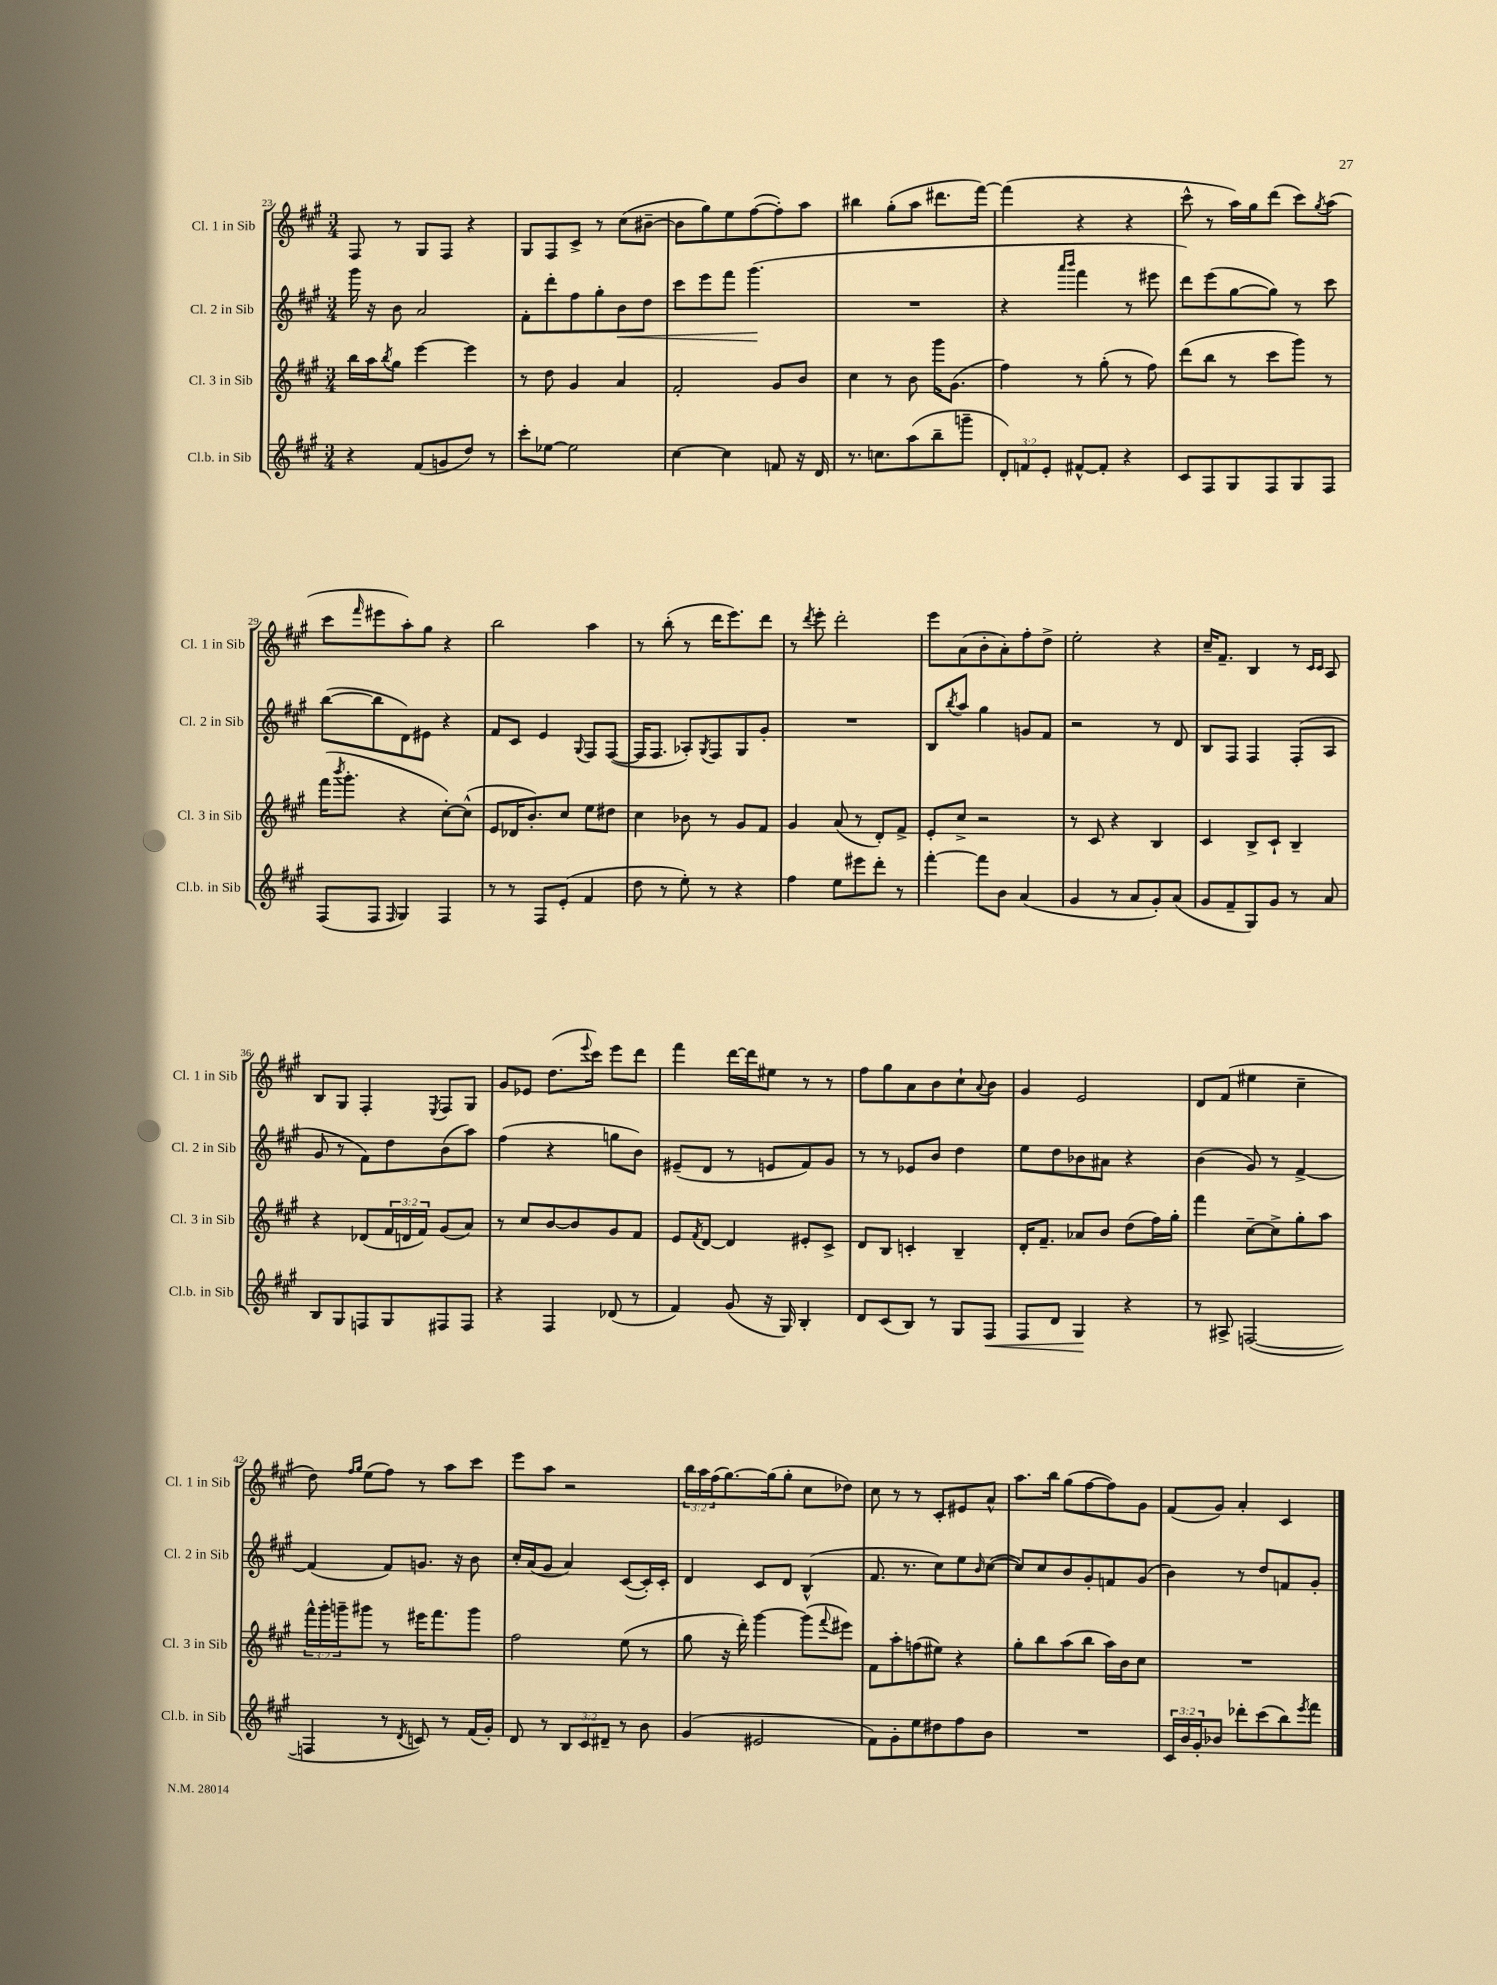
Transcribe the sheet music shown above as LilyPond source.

<<
\new StaffGroup <<
\new Staff = "s0" \with { instrumentName = "Cl. 1 in Sib" shortInstrumentName = "Cl. 1 in Sib" } {
    \clef treble \key a \major \numericTimeSignature \time 3/4 \override Staff.TupletNumber.text = #tuplet-number::calc-fraction-text
    fis8 r8 gis8 fis8 r4 |
    gis8 fis8 cis'8-> r8 cis''8( bis'8~-- |
    bis'8 gis''8) e''8 fis''8~( fis''8-.) a''8 |
    bis''4 gis''8-.( a''8 dis'''8. fis'''16~) |
    fis'''4( r4 r4 |
    cis'''8-^ r8 a''16) gis''16 d'''8( cis'''8) \acciaccatura { gis''8 } a''8( |
    cis'''8 \grace { fis'''16 } eis'''8 a''8-.) gis''8 r4 |
    b''2 a''4 |
    r8 b''8-.( r8 d'''16 e'''8.) d'''8 |
    r8 \acciaccatura { d'''8 } e'''8-. d'''2-. |
    e'''8 a'8( b'8-. a'8-.) fis''8-. d''8-> |
    e''2-. r4 |
    cis''16-- fis'8.-- b4 r8 \grace { cis'16 cis'16 } a8 |
    b8 gis8 fis4-. \acciaccatura { e8 } fis8 gis8 |
    gis'8 ees'8 d''8.( \appoggiatura { e'''8 } cis'''16) e'''8 d'''8 |
    fis'''4 d'''16~ d'''16 eis''8 r8 r8 |
    fis''8 gis''8 a'8 b'8 cis''8-! \appoggiatura { a'8 } b'8 |
    gis'4 e'2 |
    d'8 fis'8( eis''4 cis''4-- |
    d''8) \grace { fis''16 gis''16 } e''8( fis''8) r8 a''8 cis'''8 |
    e'''8 a''8 r2 |
    \tuplet 3/2 { b''16 a''16 fis''16( } gis''8.~) gis''16( gis''8-. cis''8 des''8) |
    cis''8 r8 r8 cis'8-. eis'8 a'8-^ |
    a''8. b''16 gis''8( fis''8~ fis''8) gis'8 |
    fis'8( gis'8) a'4-. cis'4 \bar "|." |
}
\new Staff = "s1" \with { instrumentName = "Cl. 2 in Sib" shortInstrumentName = "Cl. 2 in Sib" } {
    \clef treble \key a \major \numericTimeSignature \time 3/4
    gis'''16 r16 b'8 a'2 |
    fis'8-. d'''8-. fis''8 gis''8-. b'8\< d''8 |
    cis'''8 e'''8 fis'''8 gis'''4.\!( |
    R2. |
    r4 \grace { a'''16 b'''16 } fis'''4 r8 eis'''8 |
    d'''8) e'''8( gis''8~ gis''8) r8 cis'''8 |
    b''8~( b''8 d'8) eis'8 r4 |
    fis'8 cis'8 e'4 \appoggiatura { gis8 } fis8 fis8~( |
    fis16 fis8. aes8-.) \acciaccatura { gis8 } fis8 gis8 gis'8-. |
    R2. |
    b8 \acciaccatura { b''8 } a''8 gis''4 g'8 fis'8 |
    r2 r8 d'8 |
    b8 fis8 fis4 fis8-.( a8 |
    gis'8 r8 fis'8) d''8 b'8( a''8) |
    fis''4( r4 g''8 b'8) |
    eis'8--( d'8 r8 e'8 fis'8) gis'8 |
    r8 r8 ees'8 b'8 d''4 |
    e''8 d''8 bes'8 ais'8 r4 |
    b'4( gis'8) r8 fis'4~-> |
    fis'4( fis'8) g'8. r16 b'8 |
    cis''16-. a'16( gis'8 a'4) cis'8~( cis'16-.) cis'16-. |
    d'4 cis'8 d'8 b4-^( |
    fis'8. r8. cis''8) e''8 \grace { b'16 } cis''8~( |
    cis''8) cis''8 b'8 gis'8-. f'8 gis'8( |
    b'4) r8 d''8 f'8 gis'8-. \bar "|." |
}
\new Staff = "s2" \with { instrumentName = "Cl. 3 in Sib" shortInstrumentName = "Cl. 3 in Sib" } {
    \clef treble \key a \major \numericTimeSignature \time 3/4 \override Staff.TupletNumber.text = #tuplet-number::calc-fraction-text
    b''16 a''16 \acciaccatura { b''8 } gis''8 e'''4~ e'''4 |
    r8 d''8 gis'4 a'4 |
    fis'2-. gis'8 b'8 |
    cis''4 r8 b'8 gis'''16 gis'8.( |
    fis''4) r8 gis''8-.( r8 fis''8) |
    d'''8( b''8 r8 cis'''8 gis'''8) r8 |
    fis'''16( \acciaccatura { b'''8 } gis'''8.-. r4 cis''8~-.) cis''8-^( |
    e'8 des'16 b'8.-.) cis''8 e''8 dis''8 |
    cis''4 bes'8 r8 gis'8 fis'8 |
    gis'4 a'8( r8 d'8-.) fis'8-> |
    e'8-. cis''8-> r2 |
    r8 cis'8 r4 b4 |
    cis'4 b8-> cis'8-! b4-- |
    r4 des'8( \tuplet 3/2 { fis'16 d'16 fis'16) } gis'8( a'8) |
    r8 cis''8 b'8~ b'8 gis'8 fis'8 |
    e'8 \acciaccatura { fis'8 } d'8~ d'4 eis'8-. cis'8-> |
    d'8 b8 c'4-. b4-- |
    d'16-. fis'8.-- aes'8 b'8 d''8( fis''16) gis''16-. |
    fis'''4 cis''8~-- cis''8-> gis''8-. a''8 |
    \tuplet 3/2 { fis'''16-^ gis'''16-. g'''16-- } gis'''8 r8 eis'''16 fis'''8. gis'''8 |
    fis''2 e''8( r8 |
    gis''8 r16 d'''16-.) gis'''4~ gis'''8( \appoggiatura { fis'''8 } eis'''8) |
    fis'8 a''8-. f''8( eis''8) r4 |
    gis''8-. b''8 a''8( b''8 a''16) b'16 cis''8 |
    R2. \bar "|." |
}
\new Staff = "s3" \with { instrumentName = "Cl.b. in Sib" shortInstrumentName = "Cl.b. in Sib" } {
    \clef treble \key a \major \numericTimeSignature \time 3/4 \override Staff.TupletNumber.text = #tuplet-number::calc-fraction-text
    r4 fis'8( g'8 d''8) r8 |
    cis'''8-. ees''8~ ees''2 |
    cis''4~ cis''4 f'8 r16 d'16 |
    r8. c''8. a''8( b''8-- g'''8-- |
    \tuplet 3/2 { d'8-.) f'8 e'8-. } fis'8~-^ fis'8-. r4 |
    cis'8 fis8 gis8 fis8 gis8 fis8 |
    fis8( fis8 \grace { fis16 } gis4) fis4 |
    r8 r8 fis8 e'8-.( fis'4 |
    d''8 r8 e''8-.) r8 r4 |
    fis''4 e''8 eis'''8 d'''8-. r8 |
    fis'''4~-. fis'''8 b'8 a'4( |
    gis'4 r8 a'8 gis'8-.) a'8( |
    gis'8 fis'8-- gis8) gis'8 r8 a'8 |
    b8 gis8 f8 gis8 fis8 fis8 |
    r4 fis4 des'8( r8 |
    fis'4) gis'8( r16 gis16) b4-. |
    d'8 cis'8( b8) r8 gis8 fis8\< |
    fis8 d'8 gis4\! r4 |
    r8 ais8-> f2~( |
    f4 r8 \acciaccatura { d'8 } c'8) r8 fis'16( gis'16-.) |
    d'8 r8 \tuplet 3/2 { b8 cis'8 dis'8-- } r8 b'8 |
    gis'4( eis'2 |
    fis'8) gis'8-. e''8 dis''8 fis''8 b'8 |
    R2. |
    \tuplet 3/2 { cis'16 b'16 gis'16-. } bes'8 des'''8-. cis'''8( b''8) \acciaccatura { e'''8 } fis'''8 \bar "|." |
}
>>
>>
\layout { \context { \Score currentBarNumber = #23 } }
